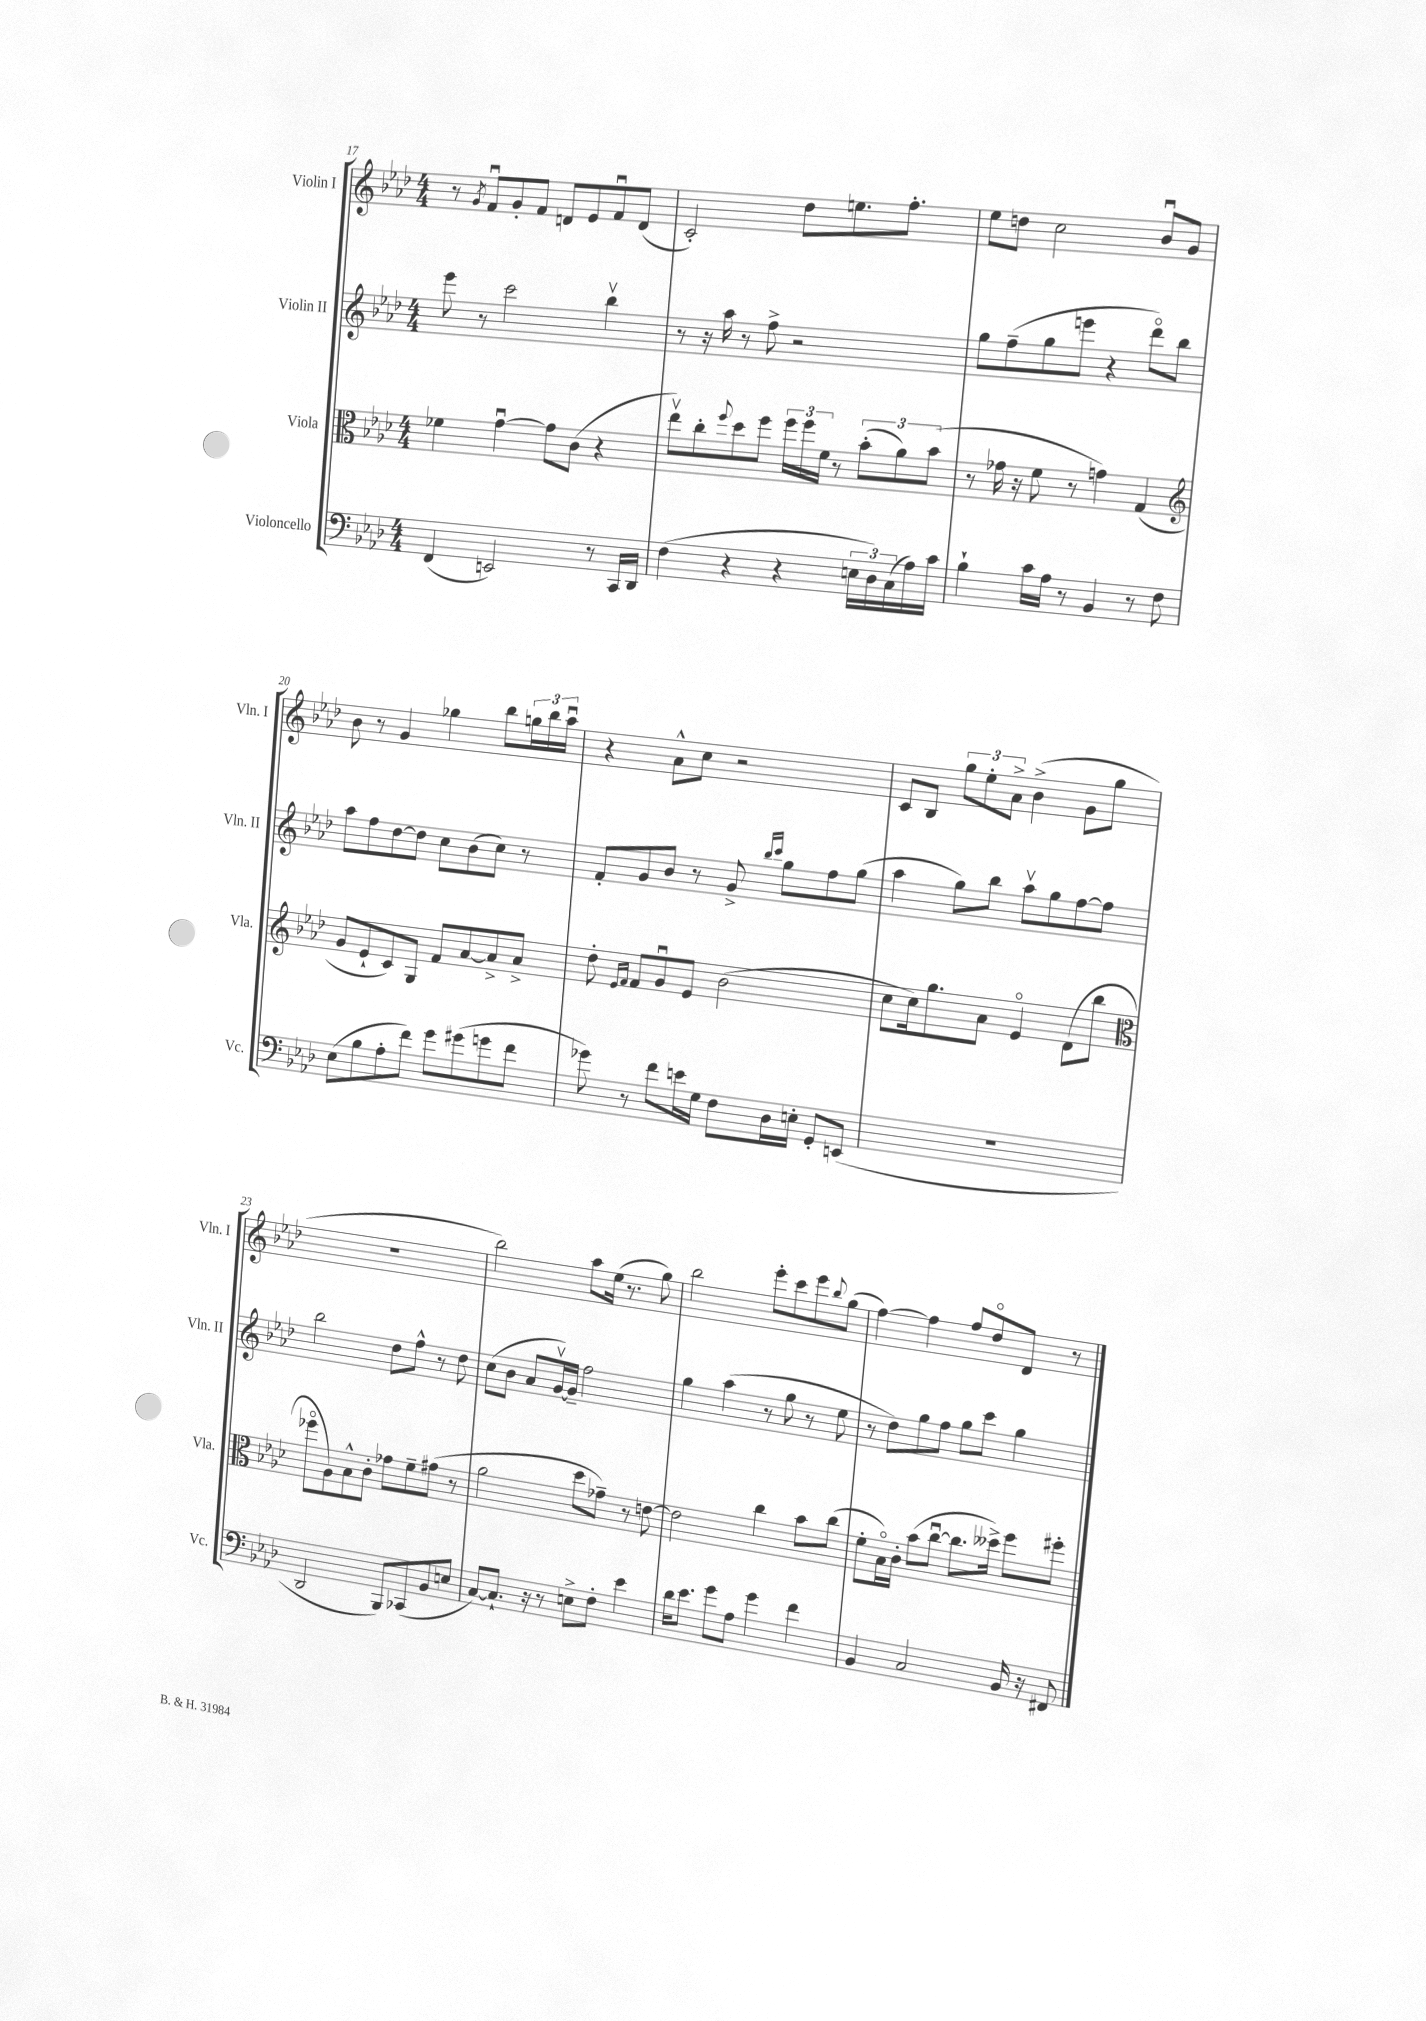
<<
\new StaffGroup <<
\new Staff = "s0" \with { instrumentName = "Violin I" shortInstrumentName = "Vln. I" } {
    \clef treble \key aes \major \numericTimeSignature \time 4/4
    r8 \acciaccatura { g'8 } f'8\downbow g'8-. f'8 d'8 ees'8 f'8\downbow d'8( |
    c'2-.) des''8 e''8. f''8.-. |
    ees''8 d''8 c''2 bes'8\downbow g'8 |
    bes'8 r8 g'4 ges''4 bes''8 \tuplet 3/2 { g''16 bes''16 aes''16\downbow } |
    r4 aes'8-^ c''8 r2 |
    c'8 bes8 \tuplet 3/2 { g''8 ees''8-. aes'8-> } bes'4->( g'8 g''8 |
    R1 |
    bes''2) aes''8 ees''16( r8. g''8) |
    bes''2 ees'''8-. c'''8 ees'''8 \appoggiatura { bes''8 } g''8( |
    f''4~) f''4 f''8 des''8\flageolet des'8 r8 \bar "|." |
}
\new Staff = "s1" \with { instrumentName = "Violin II" shortInstrumentName = "Vln. II" } {
    \clef treble \key aes \major \numericTimeSignature \time 4/4
    ees'''8 r8 c'''2 bes''4\upbow |
    r8 r16 aes''16 r8 f''8-> r2 |
    g''8 f''8--( g''8 e'''8 r4 des'''8\flageolet) bes''8 |
    aes''8 f''8 des''8~ des''8 c''8 bes'8( c''8) r8 |
    f'8-. g'8 bes'8 r8 g'8-> \grace { bes''16 c'''16 } g''8 f''8 g''8( |
    aes''4 g''8) bes''8 aes''8\upbow g''8 f''8~ f''8 |
    bes''2 des''8 f''8-^ r8 des''8 |
    c''8( bes'8 aes'8 g'16~\upbow) g'16-- f''2 |
    g''4 aes''4( r8 g''8 r8 ees''8 |
    r8 des''8) g''8 f''8 g''8 c'''8 g''4 \bar "|." |
}
\new Staff = "s2" \with { instrumentName = "Viola" shortInstrumentName = "Vla." } {
    \clef alto \key aes \major \numericTimeSignature \time 4/4
    fes'4 g'4~\downbow g'8 c'8( r4 |
    ees''8\upbow) c''8-. \appoggiatura { f''8 } des''8 f''8 \tuplet 3/2 { f''16 f''16 f'16 } r8 \tuplet 3/2 { bes'8-.( aes'8) bes'8( } |
    r8 ges'16 r16 f'8 r8 g'4) g4( |
    \clef treble g'8 ees'8-! c'8) g8 f'8 aes'8~ aes'8-> aes'8-> |
    des''8-. \grace { ees'16 f'16 } f'8 g'8\downbow ees'8 bes'2( |
    c''8 c''16) g''8. aes'8 ees'4\flageolet des'8( bes''8 |
    \clef alto fes''8\flageolet aes8) bes8-^ c'8-. ges'8 f'8-- gis'8( r8 |
    aes'2 des''8 ges'8--) r8 e'8~ |
    e'2 c''4 bes'8 c''8( |
    f'8-. bes16\flageolet) c'16-. bes'8( c''8~\downbow c''8. deses''16->) f''8 fis''8-. \bar "|." |
}
\new Staff = "s3" \with { instrumentName = "Violoncello" shortInstrumentName = "Vc." } {
    \clef bass \key aes \major \numericTimeSignature \time 4/4
    f,4( e,2) r8 c,16 des,16 |
    f4( r4 r4 \tuplet 3/2 { e16 des16) c16( } aes16) c'16 |
    bes4-! c'16 aes16 r8 bes,4 r8 f8 |
    ees8( bes8 aes8-. f'8) g'8 gis'8( g'8 f'8 |
    ges'8) r8 f'8 e'16 g16 f8 des16 e16-. g,8-. e,8( |
    R1 |
    des,2 bes,,8) ces,8( bes,8 e8 |
    c8~) c8.-! r16 r8 e8-> f8-. ees'4 |
    des'16 ees'8. g'8 aes8 g'4 f'4 |
    bes,4 c2 bes,16 r16 fis,8 \bar "|." |
}
>>
>>
\layout { \context { \Score currentBarNumber = #17 } }
